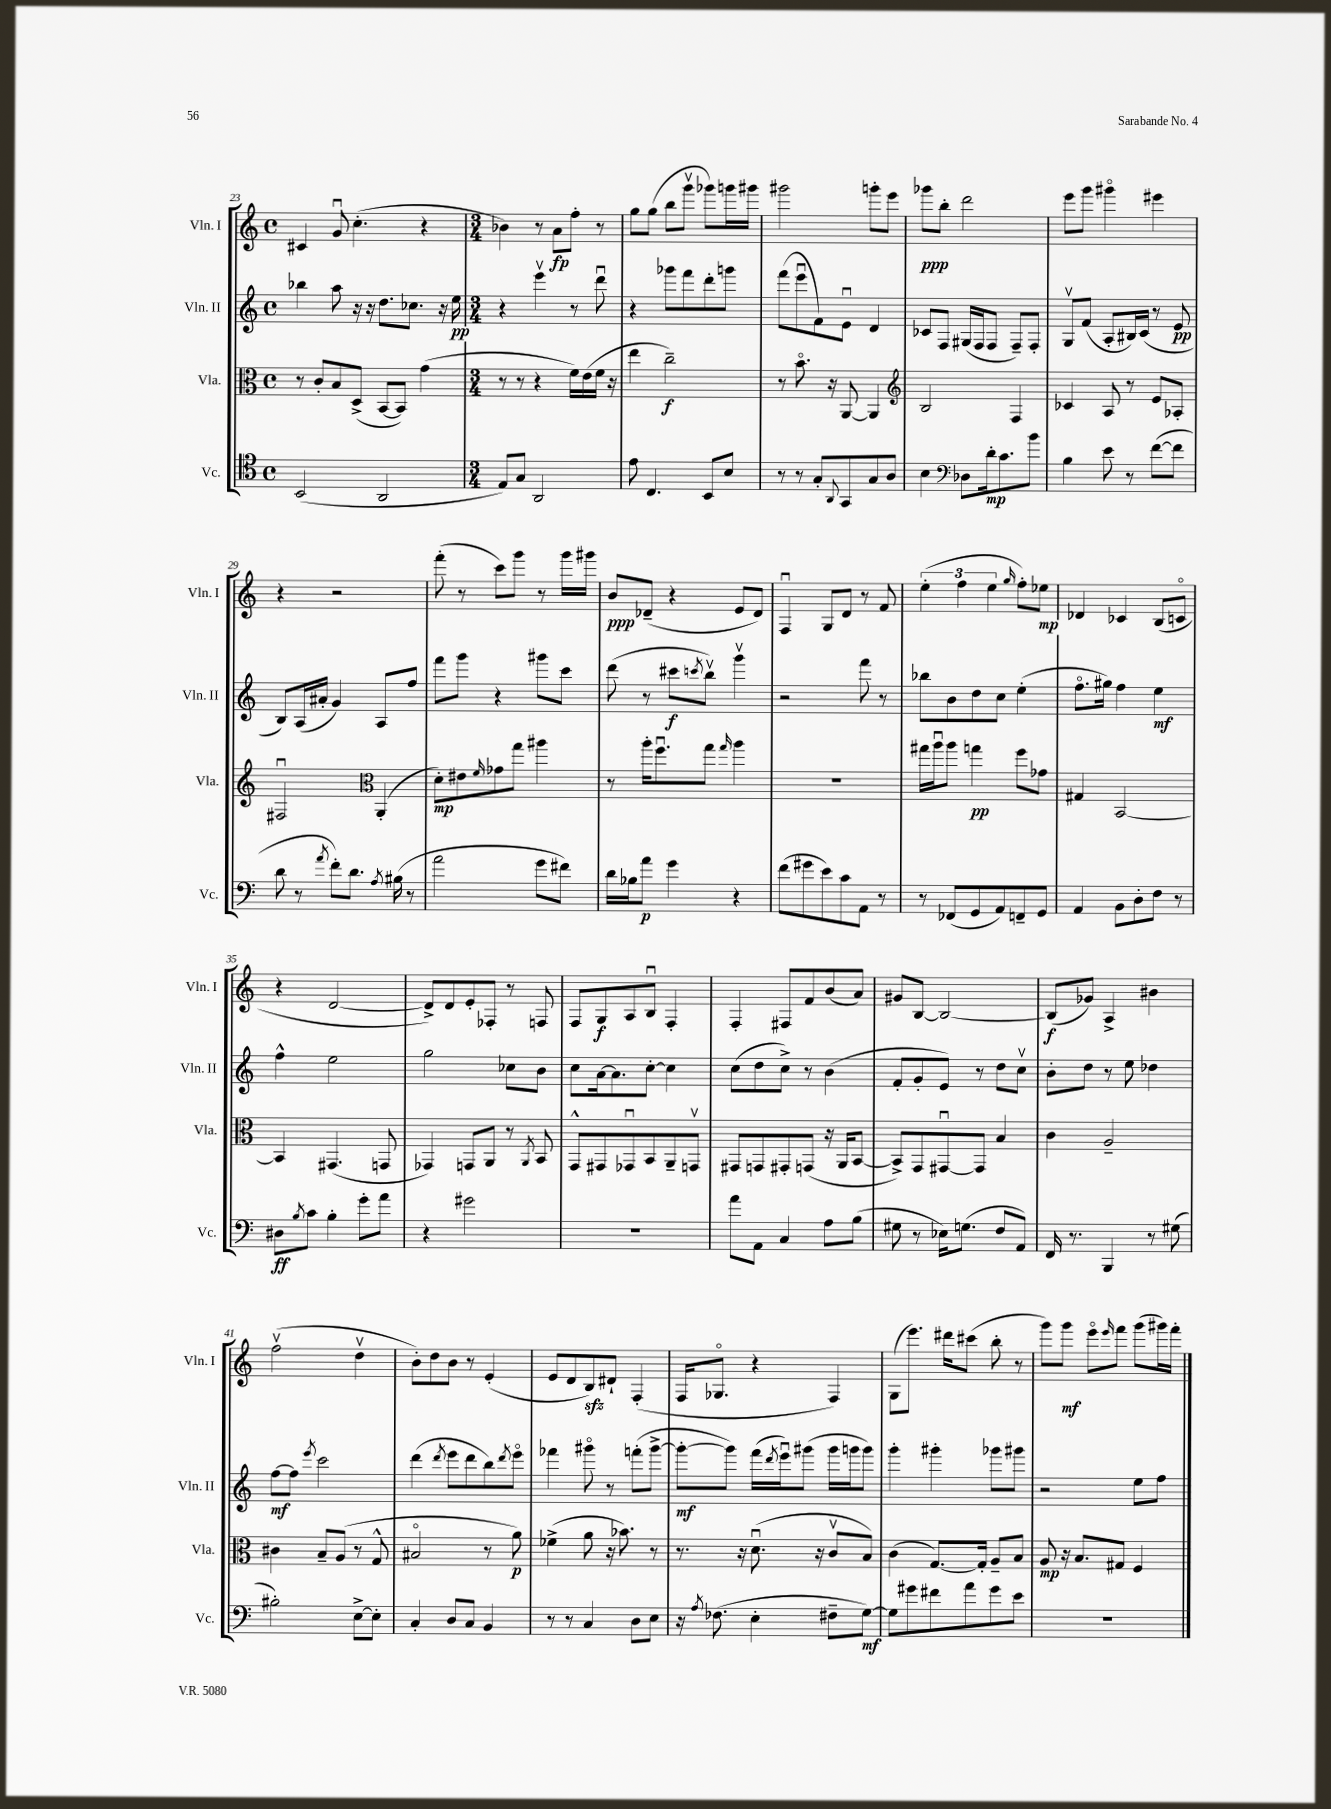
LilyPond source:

<<
\new StaffGroup <<
\new Staff = "s0" \with { instrumentName = "Vln. I" shortInstrumentName = "Vln. I" } {
    \clef treble \key c \major \defaultTimeSignature \time 4/4
    cis'4 g'8\downbow c''4.-.( r4 |
    \numericTimeSignature \time 3/4 bes'4) r8 a'8\fp f''8-. r8 |
    g''8 g''8( b''8 g'''8\upbow ges'''8) g'''16 gis'''16 |
    gis'''2 g'''8-. e'''8 |
    ges'''8\ppp b''8-. d'''2 |
    e'''8 g'''8 gis'''4\flageolet eis'''4 |
    r4 r2 |
    f'''8-.( r8 c'''8) g'''8 r8 g'''16 gis'''16 |
    b'8\ppp des'8--( r4 e'8 des'8) |
    f4\downbow g8 d'8 r8 f'8 |
    \tuplet 3/2 { e''4-.( f''4 e''4 } \grace { g''16 } f''8-.) ees''8\mp |
    des'4 ces'4 b8( c'8\flageolet |
    r4 d'2~ |
    d'8->) d'8 e'8-. fes8-. r8 f8 |
    f8 g8\f a8 b8\downbow f4-. |
    f4-. fis8 f'8 b'8( a'8) |
    gis'8 b8~ b2~ |
    b8\f( ges'8) a4-> bis'4 |
    f''2\upbow( d''4\upbow |
    b'8-.) d''8 b'8 r8 e'4-.( |
    e'8 d'8 b8\sfz) dis'8-! f4-.( |
    f16 ges8.\flageolet r4 f4) |
    g8( e'''8.) dis'''16 cis'''8( b''8-. r8 |
    g'''8) g'''8\mf e'''8\flageolet \grace { e'''16 } f'''8 g'''8( gis'''16) f'''16-. \bar "|." |
}
\new Staff = "s1" \with { instrumentName = "Vln. II" shortInstrumentName = "Vln. II" } {
    \clef treble \key c \major \defaultTimeSignature \time 4/4
    bes''4 a''8 r16 r16 d''8. ces''8. r16 e''16\pp |
    \numericTimeSignature \time 3/4 r4 e'''4\upbow r8 d'''8\downbow |
    r4 ges'''8 f'''8 d'''8-. g'''8 |
    f'''8( e'''8\downbow f'8) e'8\downbow d'4 |
    ces'8 f8 gis16( f16 f8 f8--) f8-. |
    g8\upbow f'8( a8-. bis16) c'16( r8 e'8\pp |
    b8) a16( ais'16-. g'4) a8 f''8 |
    f'''8 g'''8 r4 gis'''8 c'''8 |
    d'''8( r8 cis'''8\f \acciaccatura { c'''8 } b''8\upbow) g'''4\upbow |
    r2 f'''8 r8 |
    bes''8 b'8 d''8 c''8 e''4-.( |
    f''8.\flageolet gis''16) f''4 e''4\mf |
    f''4-^ e''2 |
    g''2 ces''8 b'8 |
    c''8 a'16~ a'8. c''8~-. c''4 |
    c''8( d''8 c''8->) r8 b'4( |
    f'8-. g'8-. e'8) r8 d''8 c''8\upbow |
    b'8-. d''8 r8 e''8 des''4 |
    f''8~\mf f''8 \acciaccatura { e'''8 } c'''2 |
    d'''4( \acciaccatura { d'''8 } e'''8 d'''8 b''8) \acciaccatura { d'''8 } e'''8\flageolet |
    fes'''4 gis'''8\flageolet r8 f'''8-.( gis'''8~-> |
    gis'''8~-.\mf gis'''8) f'''16( \acciaccatura { d'''8 } e'''16\downbow) gis'''8( gis'''16 g'''16 g'''8) |
    g'''4-. gis'''4-. ges'''8 gis'''8 |
    r2 e''8 f''8 \bar "|." |
}
\new Staff = "s2" \with { instrumentName = "Vla." shortInstrumentName = "Vla." } {
    \clef alto \key c \major \defaultTimeSignature \time 4/4
    r8 c'8-. b8 d8->( b,8~ b,8) g'4( |
    \numericTimeSignature \time 3/4 r8 r8 r4 f'16) e'16( f'16 r16 |
    e''4 c''2--\f) |
    r8 b'8.\flageolet r16 a,8~ a,4 |
    \clef treble b2 f4 |
    ces'4 a8 r8 e'8 aes8-. |
    fis2\downbow \clef alto a,4-.( |
    d'8-.\mp) eis'8 \grace { f'16 } ges'8 g''8 ais''4 |
    r8 a''16-. f''8.\downbow g''8 \grace { g''16 } a''4 |
    R2. |
    gis''16 a''16\downbow a''8 g''4\pp f''8 ges'8 |
    gis4 b,2~ |
    b,4 gis,4.( g,8 |
    ges,4) g,8 a,8 r8 \acciaccatura { a,8 } b,8 |
    g,8-^ gis,8 ges,8\downbow b,8 a,8-- g,8\upbow |
    gis,8 g,8 gis,8-. g,8( r16 a,16 b,8~ |
    b,8->) g,8 gis,8~\downbow gis,8 b4 |
    c'4 a2-- |
    cis'4 b8-- a8( r8 g8-^ |
    bis2\flageolet r8 a'8\p) |
    fes'4->( a'8 r16 bes'8.) r8 |
    r8. r16 d'8.\downbow( r16 c'8\upbow b8) |
    c'4( g8.~) g16-. a8-- b8 |
    a8\mp r16 b8. gis8 f4 \bar "|." |
}
\new Staff = "s3" \with { instrumentName = "Vc." shortInstrumentName = "Vc." } {
    \clef tenor \key c \major \defaultTimeSignature \time 4/4
    b,2( a,2 |
    \numericTimeSignature \time 3/4 e8) g8 a,2 |
    e'8 c4. b,8 b8 |
    r8 r8 g8-. \appoggiatura { a,8 } g,8 g8 a8 |
    b4 \clef bass des8 d'16-.\mp c'8. b'8 |
    b4 e'8 r8 f'8~( f'8 |
    d'8 r8 \acciaccatura { a'8 } f'8-.) d'8. \acciaccatura { a8 } bis16( r8 |
    a'2 g'8 fis'8) |
    d'16 bes16 a'8\p g'4 r4 |
    f'8( gis'8 e'8) c'8 a,8 r8 |
    r8 fes,8( g,8 a,8) f,8-- g,8 |
    a,4 b,8 d8-. f8 r8 |
    dis8\ff \acciaccatura { b8 } c'8 b4-. g'8-. a'8 |
    r4 gis'2 |
    R2. |
    a'8 a,8 c4 a8 b8( |
    gis8 r8 ees16) g8.( f8 a,8) |
    f,16 r8. b,,4 r8 gis8( |
    bis2-.) e8~-> e8-. |
    c4-. d8 c8 b,4 |
    r8 r8 c4 d8 e8 |
    r16 \acciaccatura { a8 } fes8.( e4-. fis8-- g8~\mf) |
    g8 gis'8 fis'8 a'8 gis'8 e'8 |
    R2. \bar "|." |
}
>>
>>
\layout { \context { \Score currentBarNumber = #23 } }
